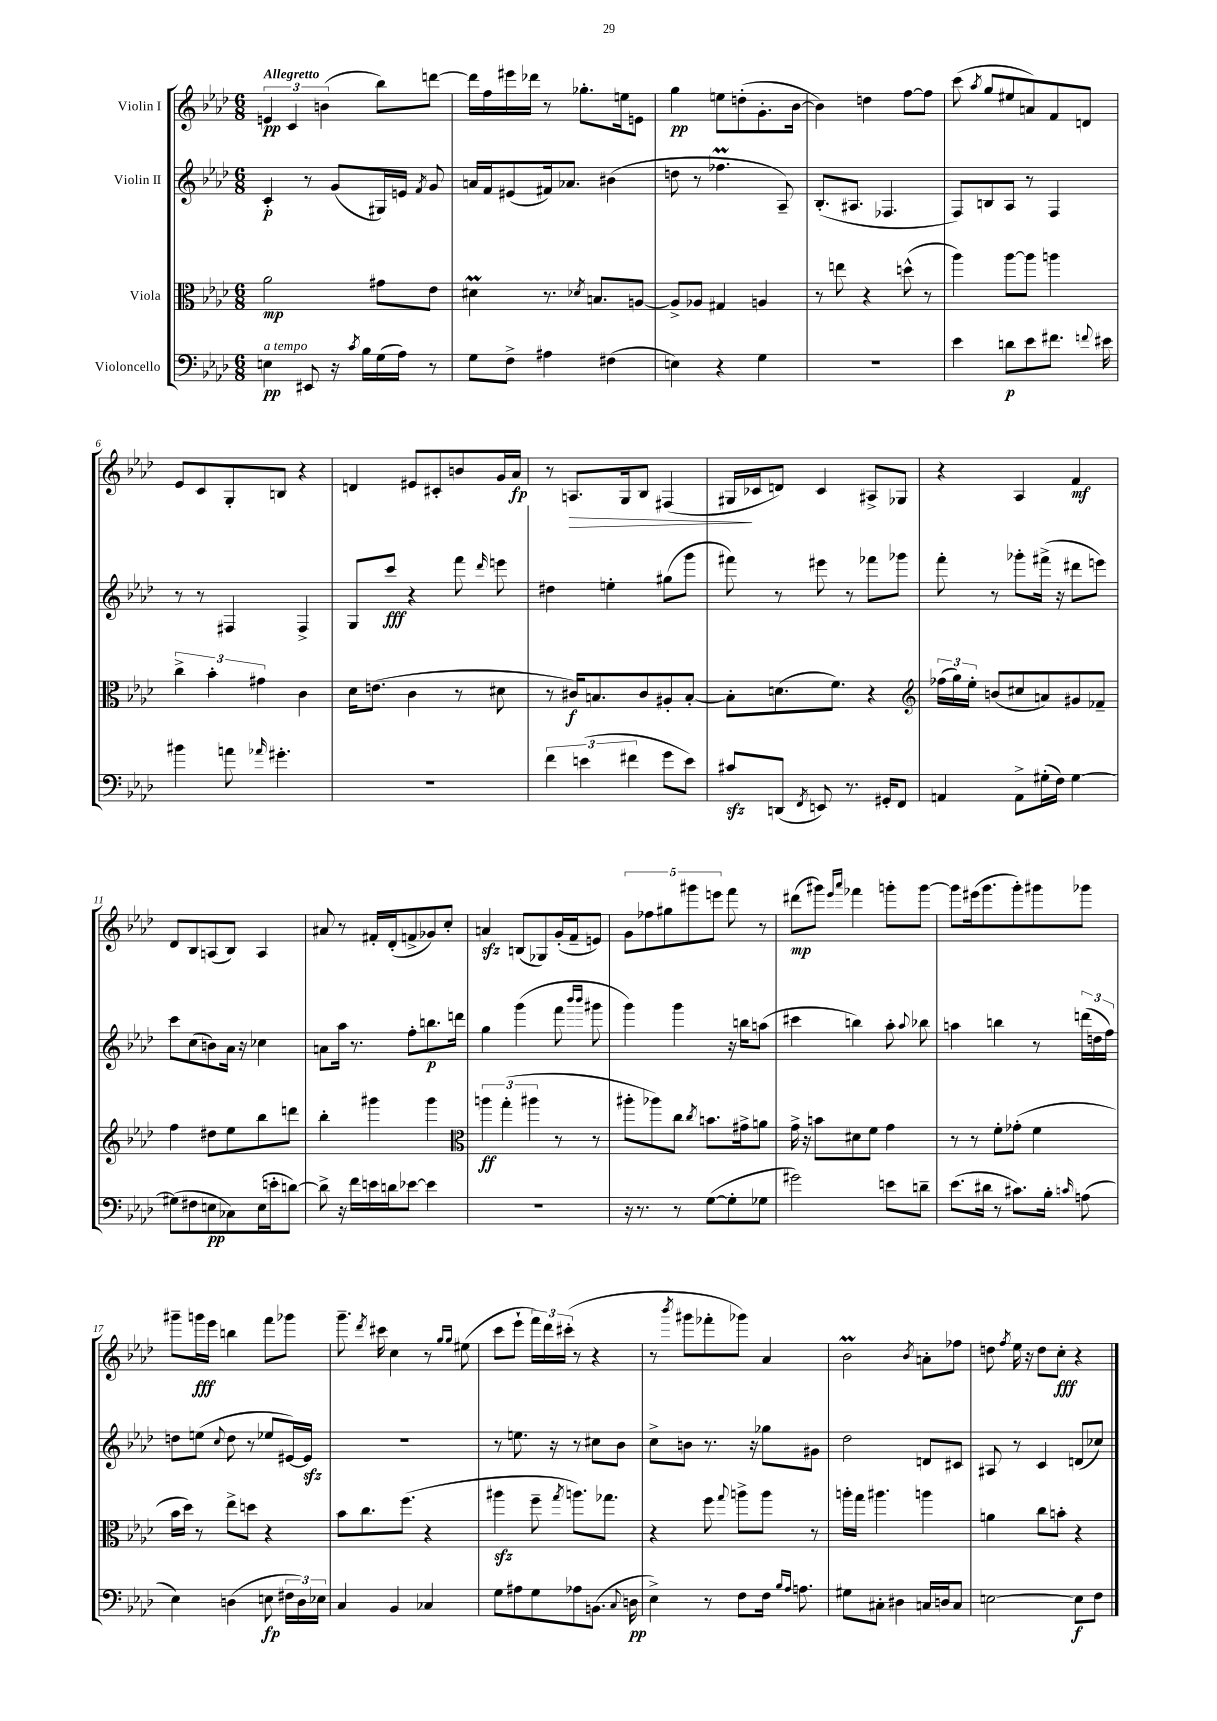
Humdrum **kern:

**kern	**kern	**kern	**kern
*staff4	*staff3	*staff2	*staff1
*clefF4	*clefC3	*clefG2	*clefG2
*k[b-e-a-d-]	*k[b-e-a-d-]	*k[b-e-a-d-]	*k[b-e-a-d-]
*M6/8	*M6/8	*M6/8	*M6/8
4E\	2a-\	4c'/	6e/
.	.	.	6c/
8EE#/	.	8r	.
.	.	.	(6b\
16r	.	(8g/L	.
8qc/	.	.	.
16B-\LL	.	.	.
(16G\	8g#\L	16G#/L)	8bb-\L)
16A-\JJ)	.	16e/JJ	.
.	.	8qf/	.
8r	8e-\J	8g/	[8ddd\J
=	=	=	=
8G\L	4d#\	16a/LL	16ddd\]LL
.	.	16f/J	16ff\
8F^\J	.	(8e#/	16eee#\
.	.	.	16ddd-\JJ
4A#\	8.r	16f#/k)	8r
.	.	8.a-/J	.
.	.	.	8.gg-'\L
.	8qd-/	.	.
.	8.B/L	.	.
(4F#\	.	(4b#\	.
.	.	.	16ee\k
.	[8A/J	.	8e\J
=	=	=	=
4E\)	8A^/]L	8dd\	4gg\
.	8A-/J	8r	.
4r	4G#/	4.ff-\	8ee\L
.	.	.	(8dd'\
4G\	4A/	.	8.g'\
.	.	8A-~/)	.
.	.	.	[16b-\Jk
=	=	=	=
2.r	8r	(8.B-'/L	4b-\])
.	8ee\	.	.
.	.	8.A#/J	.
.	4r	.	4dd\
.	.	4.F-/	.
.	(8dd^^\	.	[8ff\L
.	8r	.	8ff\]J
=	=	=	=
4e-\	4aa-\)	8F/L)	(8ccc\
.	.	.	8qaa-/
.	.	8B/	8gg/L
8d\L	[8aa-\L	8A-/J	8ee#/
8e-\	8aa-\]J	8r	8a/)
8.f#\J	4aa\	4F/	8f/
.	.	.	8d/J
8qqf/	.	.	.
16e#\	.	.	.
=	=	=	=
4b#\	6cc^\	8r	8e-/L
.	.	8r	8c/
.	6b-'\	.	.
8a\	.	4F#/	8G'/
.	6g#\	.	.
16qqa-/	.	.	.
4.g#'\	.	.	8B/J
.	4c\	4F#^/	4r
=	=	=	=
2.r	16d-\LK	8G/L	4d/
.	(8.e\J	.	.
.	.	8ccc/J	.
.	4c\	4r	8e#/L
.	.	.	8c#'/
.	8r	8fff\	8b/
.	.	16qqddd-/	.
.	8d#\	8eee\	16g/L
.	.	.	16a-/JJ
=	=	=	=
6f\	8r	4dd#\	8r
.	16c#/LK)	.	8.A/L
(6e\	.	.	.
.	8.B/	.	.
.	.	4ee'\	.
.	.	.	16G/k
6f#\	.	.	.
.	8c#/	.	8B-/J
8g\L	8A#'/	(8gg#\L	(4F#/
8e\J)	[8B'/J	8ggg\J	.
=	=	=	=
8c#/L	8B'\]L	8fff#\)	16G#/LL
.	.	.	16c-/J
(8DD/J	(8.d\	8r	8d/J)
8qFF/	.	.	.
8EE/)	.	8eee#\	4c-/
.	8.f\J)	.	.
8.r	.	8r	.
.	4r	8fff-\L	8A#^/L
16GG#'/LK	.	.	.
8FF/J	.	8ggg-\J	8G-/J
=	=	=	=
*	*clefG2	*	*
4AA/	(24ff-\LL	8fff'\	4r
.	24gg\)	.	.
.	24ee-'\JJ	.	.
.	(8b/L	8r	.
8AA^\L	8cc#/	8ggg-'\L	4A-/
(16G#'\L	8a/)	(16fff#^\Jk	.
16F\JJ)	.	16r	.
[4G#\	8g#/	8ddd#\L	4f/
.	8f-~/J	8eee\J)	.
=	=	=	=
(8G#\]L	4ff\	8ccc\L	8d-/L
8F#\	.	(8cc\	8B-/
8E\	8dd#\L	8b\)	(8A/
8C-\)	8ee-\	16a-\Jk	8B-/J)
.	.	16r	.
(16E\L	8bb-\	4cc-\	4A/
16e'\J	.	.	.
[8d\J)	8ddd\J	.	.
=	=	=	=
8d^\]	4bb-'\	8a\L	8a#/
16r	.	16aa-\Jk	8r
16f\LL	.	8.r	.
16e\	4ggg#\	.	16f#'/LL
16d\J	.	.	(16d-'/J
[8e-\J	.	8ff'\L	8f^/
4e-\]	4ggg#\	8.bb\	8g-/)
.	.	.	8cc'/J
.	.	16ddd\Jk	.
=	=	=	=
*	*clefC3	*	*
2.r	6aa\	4gg\	4a/
.	(6gg'\	.	.
.	.	(4ggg\	(8B/L
.	6aa#\	.	.
.	.	.	8G-/)
.	8r	8fff\	(16g'/L
.	.	.	16f~/J
.	.	16qqbbb-/LL	.
.	.	16qqbbb-/JJ	.
.	8r	8ggg#\	8e/J)
=	=	=	=
16r	8aa#'\L	4ggg\)	10g\L
8.r	.	.	.
.	.	.	10ff-\
.	8aa-\)	.	.
.	.	.	10gg#\
8r	8cc\J	4ggg\	.
.	.	.	10ggg#\
.	8qcc/	.	.
([8G\L	8.b\L	.	.
.	.	.	10eee\J
8G'\]	.	16r	8fff\
.	16g#^\k	16bb\LK	.
8G-\J	8a\J	(8aa\J	8r
=	=	=	=
2g#\)	16g^\	4ccc#\	(8ddd#\L
.	16r	.	.
.	8b\L	.	8ggg#\J)
.	.	.	16qqeee-/LL
.	.	.	16qqaaa-/JJ
.	8d#\	4bb\)	4fff-\
.	8f\J	.	.
8e\L	4g\	8aa-'\	8ggg'\L
.	.	8qqaa-/	.
8d~\J	.	8bb-\	[8ggg\J
=	=	=	=
(8.e-\L	8r	4aa\	8ggg\]L
.	8r	.	(16eee#\k
16d#\Jk	.	.	8.ggg\
8r	8f'\L	4bb\	.
8.c#\L)	(8g-'\J	.	8ggg'\)
.	4f\	8r	8ggg#\
16B-'\Jk	.	.	.
16qqc/	.	.	.
(8A\	.	(24ddd\LL	8ggg-\J
.	.	24dd\	.
.	.	24ff\JJ)	.
=	=	=	=
4E-\)	16b-\LL	8dd\L	8ggg#~\L
.	16dd-\JJ)	.	.
.	8r	(8ee\J	16ggg\L
.	.	.	16eee-\JJ
.	.	8qqcc/	.
(4D\	8ee-^\L	8dd\	4bb\
.	8dd\J	8r	.
8E\	4r	8ee-/L	8fff\L
24F#\LL	.	[16e#/L)	8ggg-\J
24D\)	.	.	.
.	.	16e#/]JJ	.
24E-\JJ	.	.	.
=	=	=	=
4C/	8b-\L	2.r	8.ggg~\
.	8.cc\	.	.
.	.	.	8qddd-/
.	.	.	16ccc#\
4BB-/	.	.	4cc\
.	(8.ff\J	.	.
4C-/	4r	.	8r
.	.	.	16qqgg/LL
.	.	.	16qqgg/JJ
.	.	.	(8ee#\
=	=	=	=
8G\L	4aa#\	8r	8ccc\L
8A#\	.	8.ee\	8eee-`\J
8G\	8ff~\	.	24fff\LL)
.	.	.	24ddd-\
.	.	16r	.
.	.	.	(24ccc#'\JJ
.	8qgg/	.	.
8A-\	8.aa\L)	8r	8r
(8.BB\J	.	8cc#\L	4r
.	8.gg-\J	.	.
.	.	8b-\J	.
8qqC/	.	.	.
16D\	.	.	.
=	=	=	=
4E-^\)	4r	8cc^\L	8r
.	.	.	8qbbb-/
.	.	8b\J	8ggg#\L
8r	8ff\	8.r	8fff-'\
.	8qqgg/	.	.
8F\L	8aa^\L	.	8ggg-\J)
.	.	16r	.
16F\Jk	8aa\J	8gg-\L	4a-/
16qqB-/LL	.	.	.
16qqA-/JJ	.	.	.
8.A\	.	.	.
.	8r	8g#\J	.
=	=	=	=
8G#\L	16aa'\LL	2dd-\	2b-\
.	16gg\JJ	.	.
8C#'\J	4.aa#\	.	.
4D#\	.	.	.
.	.	.	8qb-/
16C/LL	4aa\	8d/L	8a'\L
16D/J	.	.	.
8C/J	.	8c#/J	8ff-\J
=	=	=	=
[2E\	4a\	8A#/	8dd\
.	.	.	8qff/
.	.	8r	16ee-\
.	.	.	16r
.	8cc\L	4c/	8dd\L
.	8b'\J	.	8cc'\J
8E\]L	4r	(8d/L	4r
8F\J	.	8cc-/J)	.
==	==	==	==
*-	*-	*-	*-
